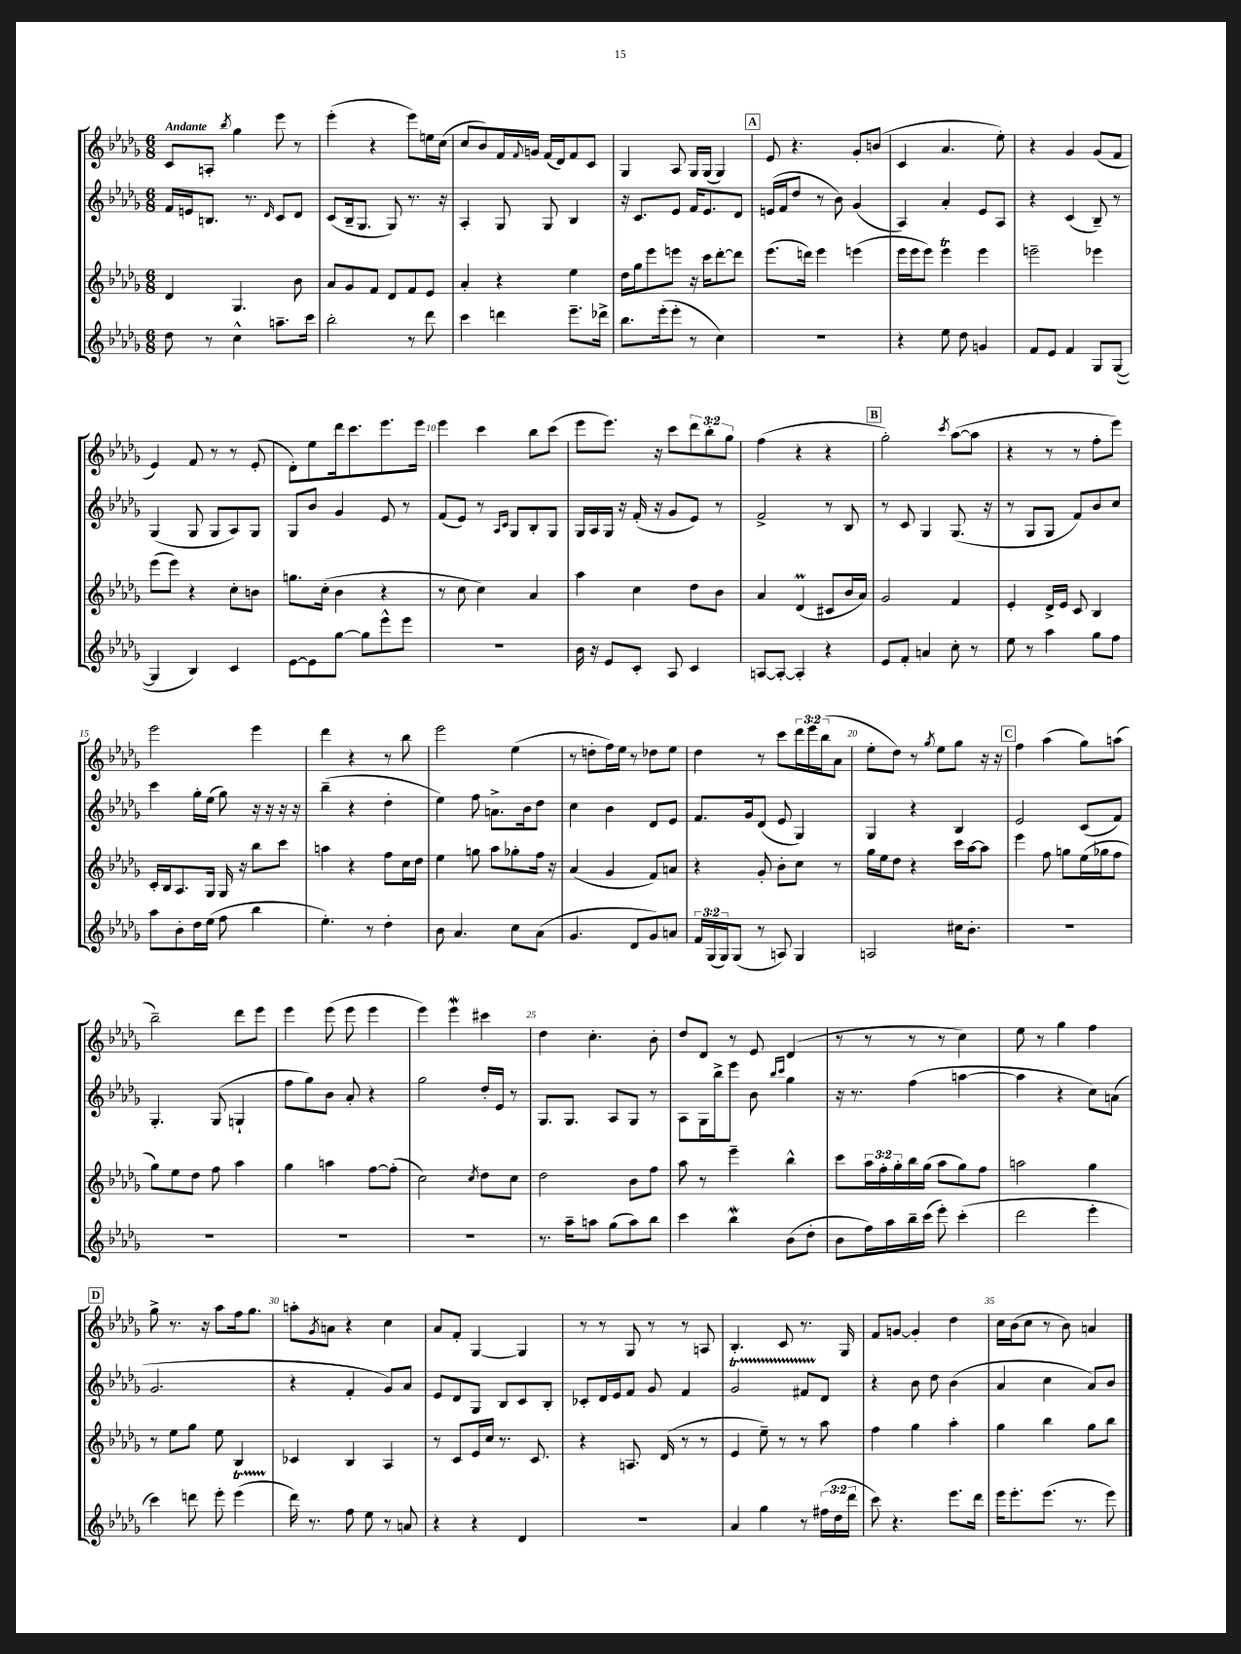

**kern	**kern	**kern	**kern
*part4	*part3	*part2	*part1
*staff4	*staff3	*staff2	*staff1
*clefG2	*clefG2	*clefG2	*clefG2
*k[b-e-a-d-g-]	*k[b-e-a-d-g-]	*k[b-e-a-d-g-]	*k[b-e-a-d-g-]
*M6/8	*M6/8	*M6/8	*M6/8
=1	=1	=1	=1
!	!	!	!LO:TX:a:B:t=Andante
8dd-\	4d-/	16f/LL	8c/L
.	.	16en/J	.
8r	.	8.Bn/J	8An'/J
.	.	.	8qbb-/
4cc^^\	4.G-/	.	4gg-\
.	.	8.r	.
.	.	16qqd-/	.
8.aan~\L	.	8c/L	8eee-\
.	8b-\	8d-/J	8r
16ccc\Jk	.	.	.
=2	=2	=2	=2
2bb-'\	8a-/L	(8c/L	(4eee-'\
.	8g-/	16B-~/k	.
.	.	8.G-/J	.
.	8f/J	.	4r
.	8d-/L	8G-/)	.
8r	8f/	8.r	8eee-\L)
8ddd-\	8e-/J	.	16een\L
.	.	16r	(16cc\JJ
=3	=3	=3	=3
4ccc\	4a-'/	4A-'/	8cc/L
.	.	.	8b-/)
4dddn\	4r	8G-/	16f/L
.	.	.	8qqf/
.	.	.	16gn/JJ
.	.	8G-/	(16f/LL
.	.	.	16d-/J)
8.eee-~\L	4ee-\	4B-/	8f/
.	.	.	8c/J
16ddd-X^\Jk	.	.	.
=4	=4	=4	=4
8.bb-\L	16dd-\LL	16r	4G-/
.	16gg-\J	8.c/L	.
.	8eee-\	.	.
(16eee-'\k	.	.	.
8eee-'\J	8eeen\J	8e-/J	8A-/
8r	16r	16f/KL	16G-/LL
.	16ccc\KL	8.e-/	(16G-/JJ
4cc\)	[8ddd-'\	.	4G-/)
.	8ddd-\J]	8d-/J	.
!!LO:REH:place=s1:t=A
=5	=5	=5	=5
2.r	(8.eee-\L	(16en/LL	8e-/
.	.	16f/J	.
.	.	8dd-/J	4.r
.	16dddn\Jk)	.	.
.	4eee-\	8r	.
.	.	8b-\)	.
.	(4eeen\	(4g-/	8g-'/L
.	.	.	(8bn/J
=6	=6	=6	=6
4r	16eee-\LL	4A-/)	4c/
.	16eee-\J	.	.
.	8eee-\J)	.	.
8ee-\	4eee-T\	4a-'/	4.a-/
8dd-\	.	.	.
4gn/	4eee-\	8e-/L	.
.	.	8A-/J	8ee-'\)
=7	=7	=7	=7
8f/L	2eeen~\	4r	4r
8e-/J	.	.	.
4f/	.	(4c/	4g-/
8G-/L	4eee-X\	8B-~/)	(8g-/L
([8G-/J	.	8r	8f/J
!!LO:LB:g=z
=8	=8	=8	=8
4G-/]	(8eee-\L	(4G-/	4e-/)
.	8eee-\J)	.	.
4B-/)	4r	8G-/	8f/
.	.	8G-/L	8r
4c/	8cc'\L	8A-/)	8r
.	8bn\J	8G-/J	(8e-'/
=9	=9	=9	=9
[8e-\L	8.ggn\L	8G-/L	8d-'\L)
8e-\]	.	8b-/J	8ee-\
.	(16cc'\Jk	.	.
[8gg-\J	4b-\	4g-/	16ddd-\k
.	.	.	8.ccc\
8gg-\L]	.	.	.
8eee-^^\	4r	8e-/	8.eee-\
8eee-\J	.	8r	.
.	.	.	16eee-\Jk
=10	=10	=10	=10
2.r	8r	(8f/L	4eee-\
.	8cc\	8e-/J)	.
.	4cc\)	8r	4ccc\
.	.	16qqA-/LL	.
.	.	16qqc/JJ	.
.	.	8G-/L	.
.	4a-/	8B-'/	8bb-\L
.	.	8G-/J	(8ccc\J
=11	=11	=11	=11
16b-\	4aa-\	16G-/LL	8eee-\L
16r	.	16A-/	.
8e-/L	.	16G-/JJ	8.eee-\J)
.	.	16r	.
8c'/J	4cc\	(16f'/	.
.	.	16r	16r
8A-/	.	8g-/L	8ccc\L
4c/	8dd-\L	8e-/J)	12ddd-\
.	.	.	12bb-'\
.	8b-\J	8r	.
.	.	.	12gg-\J
=12	=12	=12	=12
[8An/L	4a-/	2f^/	(4ff\
8A'/J_	.	.	.
4A'/]	(4d-M/	.	4r
4r	8c#X/L	8r	4r
.	16b-/L	8B-/	.
.	16a-/JJ)	.	.
!!LO:REH:place=s1:t=B
=13	=13	=13	=13
8e-/L	2g-/	8r	2gg-'\)
8f'/J	.	8c/	.
4an/	.	4G-/	.
.	.	.	8qccc/
8cc'\	4f/	(8.G-/	([8aa-\L
8r	.	.	8aa-\J]
.	.	16r	.
=14	=14	=14	=14
8ee-\	4e-'/	8r	4r
8r	.	8G-/L	.
4aa-\	16d-^/LL	8G-/J	8r
.	16e-/JJ	.	.
.	8c/	8f/L)	8r
8gg-\L	4B-/	8b-/	8ff'\L
8ff\J	.	8cc/J	8eee-\J)
!!LO:LB:g=z
=15	=15	=15	=15
8aa-\L	16c'/LL	4ccc\	2eee-\
.	16B-/J	.	.
8b-'\	8.A-/	.	.
16dd-\L	.	16gg-'\LL	.
(16ee-\JJ	16G-/Jk	(16ee-\JJ	.
8ff\	16G-/	8gg-\)	.
.	16r	.	.
4bb-\	8bb-\L	16r	4eee-\
.	.	16r	.
.	8ccc\J	16r	.
.	.	16r	.
=16	=16	=16	=16
4.ee-'\)	4aan\	(4bb-~\	4ddd-\
.	4r	4r	4r
8r	.	.	.
4dd-'\	8ff\L	4dd-'\	8r
.	16cc\L	.	8bb-\
.	16dd-\JJ	.	.
=17	=17	=17	=17
8b-\	4ee-\	4ee-\)	2eee-\
4.a-/	.	.	.
.	8ggn\	8ff\	.
.	8aa-\L	8.an^\L	.
8cc\L	8gg-X'\	.	(4ee-\
.	.	16b-\k	.
(8a-\J	16ff\Jk	8dd-\J	.
.	16r	.	.
=18	=18	=18	=18
4.g-/	(4a-/	4cc\	8r
.	.	.	8ddn'\L
.	4g-/	4b-\	16ff\L)
.	.	.	16ee-\JJ
8d-/L	.	.	8r
8g-/)	8f/L)	8d-/L	8dd-X\L
8an/J	8an/J	8e-/J	8ee-\J
=19	=19	=19	=19
24f/LL	4r	8.f/L	4dd-\
(24G-/	.	.	.
24G-/J)	.	.	.
(8G-/J	.	.	.
.	.	16g-/k	.
8r	8g-'/	(8d-/J	8r
8An/)	8b-'\L	8e-/	8ccc\L
4G-/	8cc\J	4G-/)	24ddd-\L
.	.	.	24eee-\
.	.	.	(24bb-\J
.	8r	.	8a-\J
=20	=20	=20	=20
2An/	16gg-\LL	4G-/	8ee-'\L
.	16ee-\J	.	.
.	8dd-\J	.	8dd-\J)
.	4r	4r	8r
.	.	.	8qgg-/
.	.	.	8ee-\L
16cc#X\KL	16ccc\LL	4B-/	8gg-\J
8.b-'\J	[16aa-\J	.	.
.	8aa-\J]	.	16r
.	.	.	16r
!!LO:REH:place=s1:t=C
=21	=21	=21	=21
2.r	4eee-\	2e-/	4ff\
.	8ff\	.	(4aa-\
.	8ggn\L	.	.
.	(16ee-\L	(8c/L	8gg-\L)
.	16gg-X\J	.	.
.	8ff\J	8f/J)	(8aan\J
!!LO:LB:g=z
=22	=22	=22	=22
2.r	8gg-\L)	4.G-'/	2bb-~\)
.	8ee-\	.	.
.	8dd-\J	.	.
.	8ff\	(8G-/	.
.	4aa-\	4Gn`/	8ddd-\L
.	.	.	8eee-\J
=23	=23	=23	=23
2.r	4gg-\	8ff\L	4eee-\
.	.	8gg-\)	.
.	4aan\	8b-\J	(8eee-\
.	.	8a-'/	8eee-\
.	[8ff\L	4r	4eee-\
.	(8ff'\J]	.	.
=24	=24	=24	=24
2.r	2cc\)	2gg-\	4eee-\)
.	.	.	4eee-W\
.	8qcc/	.	.
.	8dd-\L	16dd-'/LL	4ccc#X\
.	.	16e-/JJ	.
.	8cc\J	8r	.
=25	=25	=25	=25
8.r	2dd-\	8.G-/L	4dd-\
16aa-~\KL	.	8.G-/J	.
8aan\J	.	.	4.cc'\
(8gg-\L	.	8A-/L	.
8aa\)	8b-\L	8G-/J	.
8bb-\J	8ff\J	8r	8b-'\
=26	=26	=26	=26
4ccc\	8aa-\	8A-\L	8dd-/L
.	8r	16G-\L	8d-/J
.	.	16bb-^\J	.
4bb-W\	4eee-~\	8eee-\J	8r
.	.	8b-\	8e-/
.	.	16qqbb-/LL	.
.	.	16qqccc/JJ	.
(8b-\L	4bb-^^\	4gg-\	(4d-/
8dd-'\J	.	.	.
=27	=27	=27	=27
8b-\L	8ccc\L	16r	8r
.	.	8.r	.
16ff\L)	24aa-\L	.	8r
.	24ff'\	.	.
16aa-\	.	.	.
.	24gg-'\	.	.
16bb-~\	16bb-\	(4ff\	8r
(16ccc\JJ	(16gg-\JJ	.	.
8eee-'\)	8aa-\L	.	8r
(4ccc'\	8gg-\)	[4aan\	4cc\)
.	8ff\J	.	.
=28	=28	=28	=28
2ddd-\	2aan\	4aa\]	8ee-\
.	.	.	8r
.	.	4r	4gg-\
4eee-'\	4gg-\	8cc\L)	4ff\
.	.	(8an\J	.
!!LO:LB:g=z
!!LO:REH:place=s1:t=D
=29	=29	=29	=29
4ccc\)	8r	2.g-/	8gg-^\
.	8ee-\L	.	8.r
8dddn\	8gg-\J	.	.
.	.	.	16r
8eee-'\	8ee-\	.	8aa-\L
(4eee-T\	4B-/	.	16ff\k
.	.	.	8.gg-\J
=30	=30	=30	=30
16ddd-\)	4c-X/	4r	8aan'\L
8.r	.	.	.
.	.	.	8qg-/
.	.	.	8an\J
8ff\	4B-/	4f'/	4r
8ee-\	.	.	.
8r	4A-/	8g-/L)	4cc\
8an/	.	8a-/J	.
=31	=31	=31	=31
4r	8r	8e-/L	8a-/L
.	8c/L	8d-/	8f'/J
4r	16e-/L	8G-/J	[4G-/
.	16cc/JJ	.	.
.	8.r	8B-/L	.
4d-/	.	8c/	4G-/]
.	8.c/	.	.
.	.	8B-'/J	.
=32	=32	=32	=32
2.r	4r	8c-X'/L	8r
.	.	16d-/L	8r
.	.	16e-/J	.
.	8.An/	8f/J	8G-/
.	.	8g-/	8r
.	(16d-/	.	.
.	8r	4f/	8r
.	8r	.	8An/
=33	=33	=33	=33
4a-/	4e-/	2g-T/	4.B-'/
4gg-\	8ee-~\)	.	.
.	8r	.	8c/
8r	8r	8f#XTTT/L	8.r
(24ff#X\LL	8aa-\	8d-/J	.
24dd-\	.	.	.
.	.	.	16G-/
24ddd-\JJ	.	.	.
=34	=34	=34	=34
8ccc\)	4ff\	4r	8f/L
4.r	.	.	[8gn/J
.	4gg-\	8b-\	4g'/]
.	.	8dd-\	.
8.eee-\L	4aa-'\	(4b-\	4dd-\
16ddd-\Jk	.	.	.
=35	=35	=35	=35
16eee-\KL	4gg-\	4a-/	16cc\LL
8.eee-'\	.	.	(16b-\J
.	.	.	8cc\J
(8.eee-\J	4bb-\	4cc\	8r
.	.	.	8b-\)
8.r	.	.	.
.	8gg-\L	8a-/L)	4an/
8eee-\)	8bb-\J	8b-/J	.
==	==	==	==
*-	*-	*-	*-
